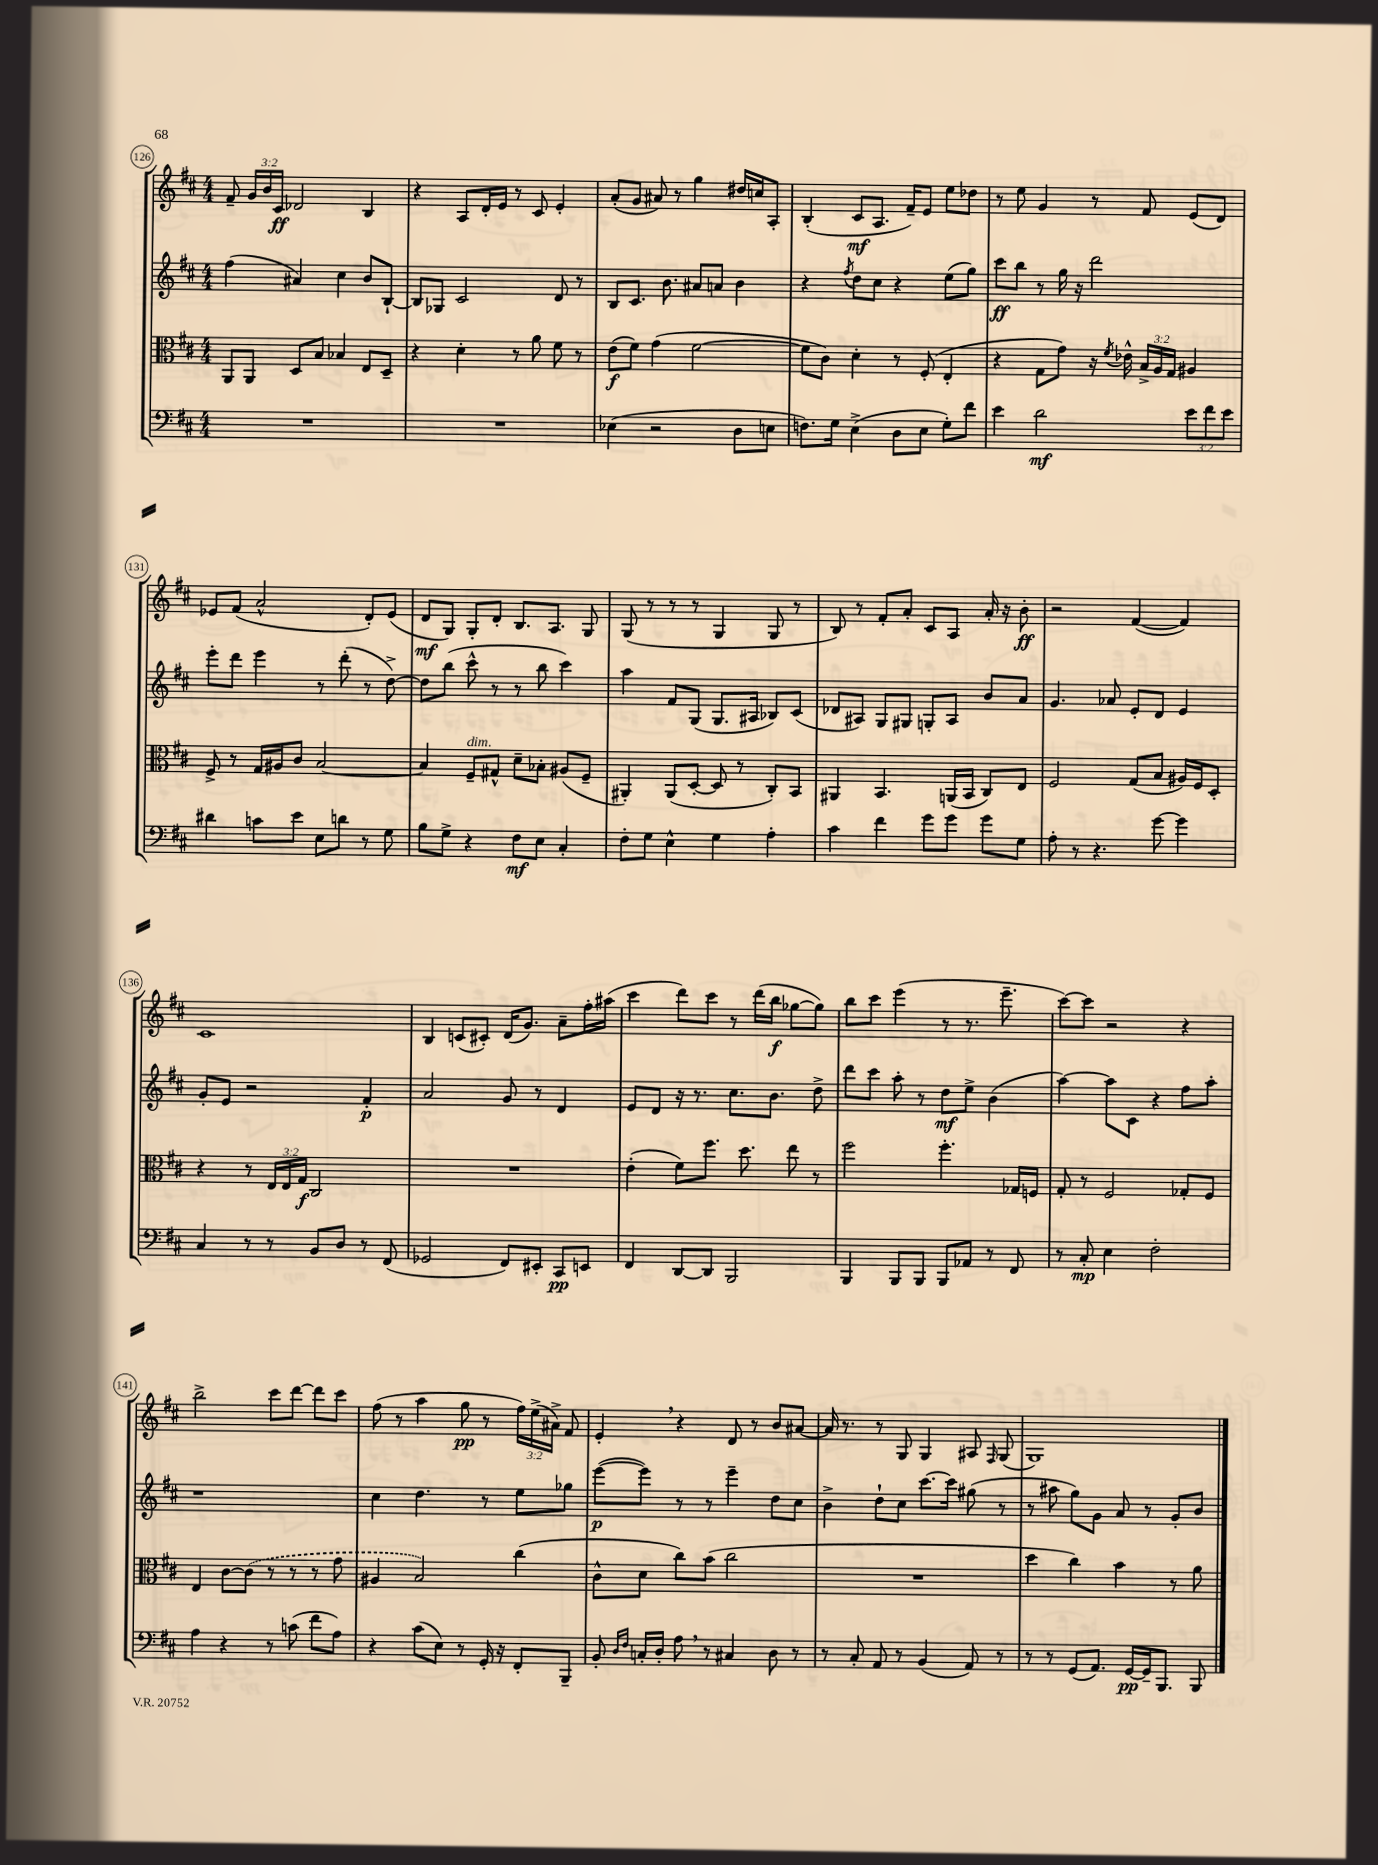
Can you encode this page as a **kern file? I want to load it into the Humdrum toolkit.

**kern	**kern	**kern	**kern
*staff4	*staff3	*staff2	*staff1
*clefF4	*clefC3	*clefG2	*clefG2
*k[f#c#]	*k[f#c#]	*k[f#c#]	*k[f#c#]
*M4/4	*M4/4	*M4/4	*M4/4
1r	8AA/L	(4ff#\	8f#~/
.	8AA/J	.	24g/LL
.	.	.	24b/
.	.	.	24c#/JJ
.	8D/L	4a#/)	2d-/
.	8B/J	.	.
.	4B-/	4cc#\	.
.	8E/L	8b/L	4B/
.	8D~/J	[8B`/J	.
=	=	=	=
1r	4r	8B/]L	4r
.	.	8G-/J	.
.	4d'\	2c#/	8A/L
.	.	.	16d'/L
.	.	.	16e/JJ
.	8r	.	8r
.	8a\	.	8c#/
.	8f#\	8d/	4e'/
.	8r	8r	.
=	=	=	=
(4E-\	(8e\L	8B/L	(8a'/L
.	8f#\J)	8.c#/J	8g/J
2r	(4g\	.	8a#/)
.	.	8.b\	.
.	.	.	8r
.	[2f#\	8a#/L	4gg\
.	.	8a/J	.
8D\L	.	4b\	16dd#/LL
.	.	.	16cc/J
8E\J	.	.	8A'/J
=	=	=	=
8.F\L)	8f#\]L	4r	(4B'/
.	8c#\J)	.	.
16G\Jk	.	.	.
.	.	8qff#/	.
(4E^\	4d'\	8dd\L	8c#/L
.	.	8cc#\J	8.A/J
8D\L	8r	4r	.
.	.	.	16f#~/LK)
8E\J	(8F#'/	.	8e/J
8G'\L)	4E'/	(8ee\L	8ee\L
8f#\J	.	8gg\J)	8dd-\J
=	=	=	=
4e\	4r	8ccc#\L	8r
.	.	8bb\J	8ee\
2d\	8G\L	8r	4g/
.	8g\J)	16gg\	.
.	.	16r	.
.	16r	2ddd\	8r
.	8qf#/	.	.
.	16e-^^\	.	.
.	24B^/LL	.	8f#/
.	24A/	.	.
.	24G/JJ	.	.
12e\L	4A#/	.	(8e/L
12f#\	.	.	.
.	.	.	8d/J)
12e\J	.	.	.
=	=	=	=
4d#\	8F#^/	8eee'\L	8e-/L
.	8r	8ddd\J	(8f#/J
8c\L	16G/LL	4eee\	2a^^/
.	16A#/J	.	.
8e\J	8c#/J	.	.
8E\L	[2B/	8r	.
8d\J	.	(8ddd'\	.
8r	.	8r	8d'/L)
8G\	.	[8dd^\)	(8e-/J
=	=	=	=
8B\L	4B/]	8dd\]L	8d/L
8G^\J	.	(8bb\J	8G/J)
4r	8F#~/L	8ccc#^^\	8G'/L
.	8G#^^/J	8r	8d'/J
8F#\L	8d~\L	8r	8.B/L
8E\J	8B-'\J	8bb\	.
.	.	.	8.A/J
4C#'/	(8A#/L	4ccc#\)	.
.	8F#~/J	.	8G/
=	=	=	=
8F#'\L	4AA#'/)	4aa\	(8G/
8G\J	.	.	8r
4E^^\	(8AA#/L	8f#/L	8r
.	[8D'/J	(8G/J	8r
4G\	8D/]	8.G/L	4G/
.	8r	.	.
.	.	16A#/Jk	.
4A'\	8C#'/L)	8B-/L)	8G/
.	8BB/J	(8c#/J	8r
=	=	=	=
4c#\	4AA#/	8d-/L	8B/)
.	.	8A#/J)	8r
4f#\	4.BB/	8G/L	8f#'/L
.	.	8G#/J	8a'/J
8g\L	.	8G'/L	8c#/L
8g\J	(16AA/LL	8A#/J	8A/J
.	16BB/JJ	.	.
8g\L	8C#/L)	8b/L	16a'/
.	.	.	16r
8G\J	8E/J	8a/J	8b'\
=	=	=	=
8A'\	2F#/	4.g/	2r
8r	.	.	.
4.r	.	.	.
.	.	8a-/	.
.	(8G/L	8e'/L	([4f#/
[8g\	8B/J	8d/J	.
4g\]	16A#/LL)	4e/	4f#/])
.	16F#/J	.	.
.	8D'/J	.	.
=	=	=	=
4C#/	4r	8g'/L	1c#
.	.	8e/J	.
8r	8r	2r	.
8r	24E/LL	.	.
.	24E/	.	.
.	24G/JJ	.	.
8BB/L	2C#/	.	.
8D/J	.	.	.
8r	.	4f#'/	.
(8FF#/	.	.	.
=	=	=	=
2GG-/	1r	2a/	4B/
.	.	.	(8c/L
.	.	.	8c#'/J)
8FF#/L)	.	8g/	(16d/LK
.	.	.	8.g/J)
8EE#'/J	.	8r	.
8CC#/L	.	4d/	8a~\L
8EE/J	.	.	16ff#'\L
.	.	.	(16aa#\JJ
=	=	=	=
4FF#/	(4e'\	8e/L	4ccc#\
.	.	8d/J	.
[8DD/L	8f#\L)	16r	8ddd\L)
.	.	8.r	.
8DD/]J	8.ff#\J	.	8ccc#\J
2BBB/	.	8.cc#\L	8r
.	8.dd\	.	.
.	.	.	(16ddd\LL
.	.	8.b\J	16bb\JJ
.	8ee\	.	[8gg-\L
.	8r	8dd^\	8gg-\]J)
=	=	=	=
4BBB/	2ff#\	8ddd\L	8bb\L
.	.	8ccc#\J	8ccc#\J
8BBB/L	.	8aa'\	(4eee\
8BBB/J	.	8r	.
8BBB/L	4.ff#'\	8dd\L	8r
8AA-/J	.	8ee^\J	8.r
8r	.	(4b\	.
.	.	.	8.eee~\
8FF#/	16G-/LL	.	.
.	16F/JJ	.	.
=	=	=	=
8r	8G'/	[4aa\)	[8ccc#\L)
8C#'/	8r	.	8ccc#\]J
4E\	2F#/	8aa\]L	2r
.	.	8c#\J	.
2F#'\	.	4r	.
.	8G-'/L	8ff#\L	4r
.	8F#/J	8aa'\J	.
=	=	=	=
4A\	4E/	1r	2bb^\
4r	[8c#\L	.	.
.	(8c#\]J	.	.
8r	8r	.	8ccc#\L
(8c\	8r	.	[8ddd\J
8f#\L	8r	.	8ddd\]L
8A\J)	8g\	.	8ccc#\J
=	=	=	=
4r	4A#/	4cc#\	(8ff#\
.	.	.	8r
(8c#\L	2B/)	4.dd\	4aa\
8E\J)	.	.	.
8r	.	.	8gg\
16GG'/	.	8r	8r
16r	.	.	.
8FF#'/L	(4cc#\	8ee\L	24ff#\LL)
.	.	.	(24ee^\
.	.	.	24a#^\JJ)
8BBB~/J	.	8gg-\J	8f#/
=	=	=	=
8BB'/	8c#^^\L	([8eee\L	4e'/
16qqD/LL	.	.	.
16qqF#/JJ	.	.	.
16C'/LL	8d\J	8eee\]J)	.
16D'/JJ	.	.	.
8A\	8cc#\L)	8r	4r
8r	(8b\J	8r	.
4C#/	2cc#\	4eee~\	8d/
.	.	.	8r
8D\	.	8dd\L	8b/L
8r	.	8cc#\J	[8a#/J
=	=	=	=
8r	1r	4b^\	16a#/]
.	.	.	8.r
8C#'/	.	.	.
8AA/	.	8dd`\L	8r
8r	.	8cc#\J	8G/
(4BB/	.	[8.ccc#\L	4G/
.	.	16ccc#\]Jk	.
8AA/)	.	(8gg#\	8A#/
.	.	.	16qqF#/
8r	.	8r	(8G/
=	=	=	=
8r	4dd\	8r	1G)
8r	.	8aa#\	.
(8GG/L	4cc#\)	8gg\L)	.
8.AA/J)	.	8g\J	.
.	4b\	8a/	.
[16GG/LL	.	.	.
16GG~/]J	.	8r	.
8.BBB/J	.	.	.
.	8r	8g'/L	.
8BBB/	8a\	8b/J	.
==	==	==	==
*-	*-	*-	*-
